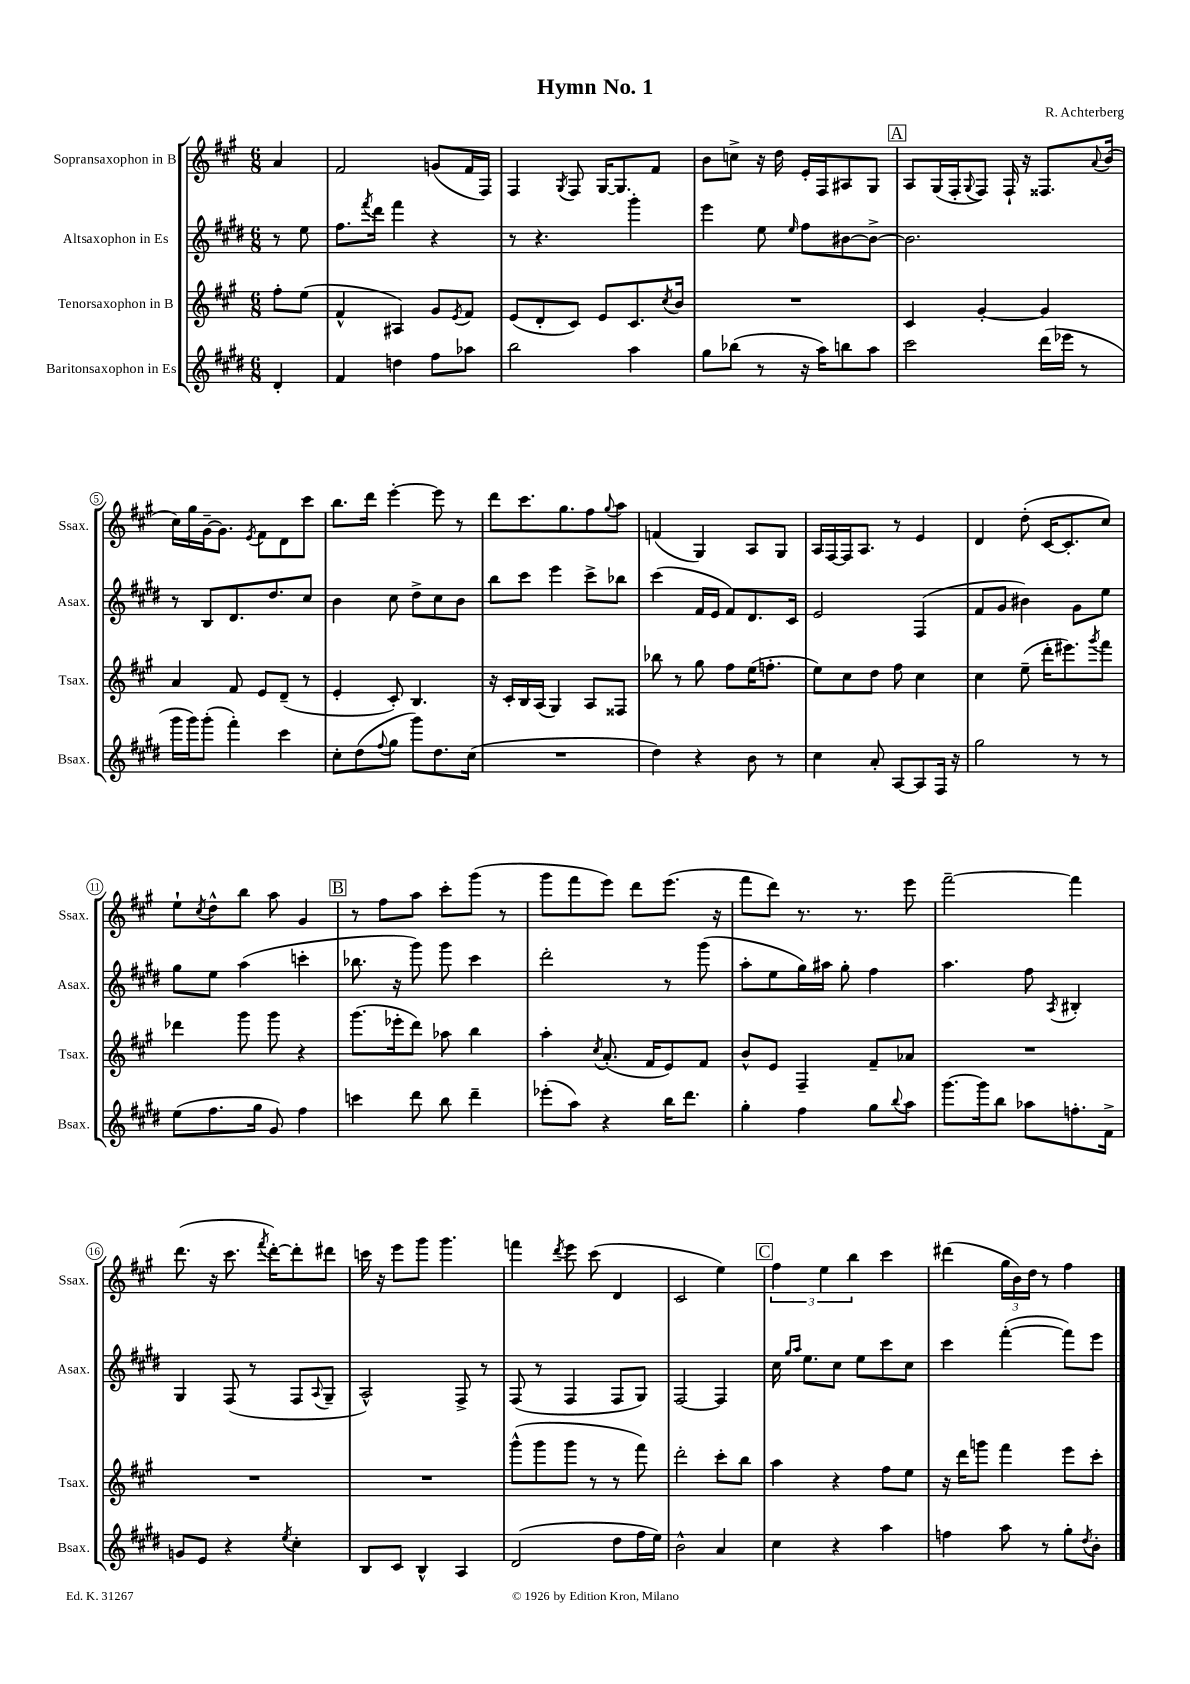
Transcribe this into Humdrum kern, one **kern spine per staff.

**kern	**kern	**kern	**kern
*staff4	*staff3	*staff2	*staff1
*clefG2	*clefG2	*clefG2	*clefG2
*k[f#c#g#d#]	*k[f#c#g#]	*k[f#c#g#d#]	*k[f#c#g#]
*M6/8	*M6/8	*M6/8	*M6/8
4d#'	8ff#'	8r	4a
.	(8ee	8ee	.
=	=	=	=
4f#	4f#^^	8.ff#	2f#
.	.	8qfff#	.
.	.	16ddd#	.
4dd	4A#)	4fff#	.
8ff#	8g#	4r	(8g
.	8qe	.	.
8aa-	8f#	.	16f#
.	.	.	16F#)
=	=	=	=
2bb	(8e	8r	4F#
.	8d'	4.r	.
.	.	.	8qG#
.	8c#)	.	8F#
.	8e	.	[16G#
.	.	.	8.G#]
4aa	8.c#	4ggg#'	.
.	.	.	8f#
.	8qcc#	.	.
.	16b	.	.
=	=	=	=
8gg#	2.r	4eee	8b
(8bb-	.	.	8cc^
8r	.	8ee	16r
.	.	.	16dd
.	.	16qqee	.
16r	.	8ff#	16e'
16aa)	.	.	16F#
8bb	.	[8b#	8A#
8aa	.	8b#^_	8G#
=	=	=	=
2ccc#	4c#	2.b#]	8A
.	.	.	(16G#
.	.	.	16F#'
.	.	.	8qqG#
.	[4g#'	.	8F#)
.	.	.	16F#`
.	.	.	16r
(16ddd#	4g#]	.	8.F##
16eee-	.	.	.
8r	.	.	.
.	.	.	8qqa
.	.	.	(16b
=	=	=	=
16ggg#	4a	8r	16cc#)
16ggg#)	.	.	16gg#
(8ggg#'	.	8B	[16g#~
.	.	.	8.g#]
4fff#')	8f#	8.d#	.
.	.	.	8qe
.	8e	.	8f#
.	.	8.dd#	.
4ccc#	(8d~	.	8d
.	8r	8cc#	8ccc#
=	=	=	=
8cc#'	4e'	4b	8.bb
(8dd#	.	.	.
.	.	.	16ddd
8qqff#	.	.	.
8gg#	8c#')	8cc#	[4eee'
8ggg#)	4.B	8dd#^	.
8.dd#	.	8cc#	8eee]
.	.	8b	8r
(16cc#	.	.	.
=	=	=	=
2.r	16r	8bb	8ddd
.	16c#'	.	.
.	16B	8ccc#	8.ccc#
.	(16A	.	.
.	4G#)	4eee	.
.	.	.	8.gg#
.	8A	8ccc#^	8ff#
.	.	.	8qqgg#
.	8F##	8bb-	8aa
=	=	=	=
4dd#)	8bb-	(4ccc#	(4f
.	8r	.	.
4r	8gg#	16f#	4G#)
.	.	16e	.
.	8ff#	8f#)	.
8b	(16ee	8.d#	8A
.	8.ff'	.	.
8r	.	.	8G#
.	.	16c#	.
=	=	=	=
4cc#	8ee)	2e	16A
.	.	.	[16F#
.	8cc#	.	16F#]
.	.	.	8.A
8a'	8dd	.	.
[8A	8ff#	.	8r
8A]	4cc#	(4F#	4e
16F#	.	.	.
16r	.	.	.
=	=	=	=
2gg#	4cc#	8f#	4d
.	.	8g#	.
.	(8ee~	4b#)	(8dd'
.	16ddd'	.	[16c#
.	8.eee#)	.	8.c#']
8r	.	8g#	.
.	8qggg#	.	.
8r	8fff#	8ee	8cc#)
=	=	=	=
(8ee	4ddd-	8gg#	8ee`
.	.	.	8qcc#
8.ff#	.	8ee	8dd^^
.	8ggg#	(4aa	8bb
16gg#	.	.	.
8g#)	8ggg#	.	8aa
4ff#	4r	4ccc'	4g#
=	=	=	=
4ccc	(8.ggg#	8.bb-	8r
.	.	.	8ff#
.	16eee-'	16r	.
8ddd#	8ddd)	8ggg#)	8aa
8bb	8aa-	8ggg#	8ccc#'
4ddd#~	4bb	4ccc#	(8ggg#
.	.	.	8r
=	=	=	=
(8eee-'	4aa'	2ddd#'	8ggg#
8aa)	.	.	8fff#
.	8qcc#	.	.
4r	(8.a'	.	8eee)
.	.	.	8ddd
.	16f#	.	.
16bb	8e)	8r	(8.eee
8.ddd#	.	.	.
.	8f#	(8ggg#	.
.	.	.	16r
=	=	=	=
4gg#'	8b^^	8aa'	8fff#
.	8e	8ee	8ddd)
4ff#	4F#~	16gg#)	8.r
.	.	16aa#	.
.	.	8gg#'	.
.	.	.	8.r
8gg#	8f#~	4ff#	.
8qqbb	.	.	.
8aa	8a-	.	8eee
=	=	=	=
[8.ggg#	2.r	4.aa	[2fff#~
16ggg#]	.	.	.
8bb	.	.	.
8aa-	.	8ff#	.
.	.	8qA	.
8.ff'	.	4B#'	4fff#]
16f#^	.	.	.
=	=	=	=
8g	2.r	4G#	(8.ddd
8e	.	.	.
.	.	.	16r
4r	.	(8F#	8.ccc#
.	.	8r	.
.	.	.	8qfff#
.	.	.	[16ddd')
8qee	.	.	.
4cc#'	.	8F#	8ddd']
.	.	8qqA	.
.	.	8G#~	8ddd#
=	=	=	=
8B	2.r	2A^^)	16ccc
.	.	.	16r
8c#	.	.	8eee
4B^^	.	.	8ggg#
.	.	.	4.ggg#
4A	.	8F#^	.
.	.	8r	.
=	=	=	=
(2d#	(8ggg#^^	(8F#	4fff
.	8ggg#	8r	.
.	.	.	8qddd
.	8ggg#	4F#	8eee
.	8r	.	(8ccc#
8dd#	8r	8F#	4d
16ff#	8fff#)	8G#)	.
16ee)	.	.	.
=	=	=	=
2b^^	2ddd'	[2F#	2c#
4a	8ccc#'	4F#]	4ee)
.	8bb	.	.
=	=	=	=
4cc#	4aa	16cc#	6ff#
.	.	16qqgg#	.
.	.	16qqaa	.
.	.	8.ee	.
.	.	.	6ee
4r	4r	8cc#	.
.	.	.	6bb
.	.	8ee	.
4aa	8ff#	8ccc#	4ccc#
.	8ee	8cc#	.
=	=	=	=
4ff	16r	4ccc#	(4ddd#
.	16ddd	.	.
.	8ggg	.	.
8aa	4fff#	([4fff#'	24gg#
.	.	.	24b)
.	.	.	24dd
8r	.	.	8r
8gg#'	8eee	8fff#])	4ff#
8qdd#	.	.	.
8b'	8ccc#'	8eee	.
==	==	==	==
*-	*-	*-	*-
